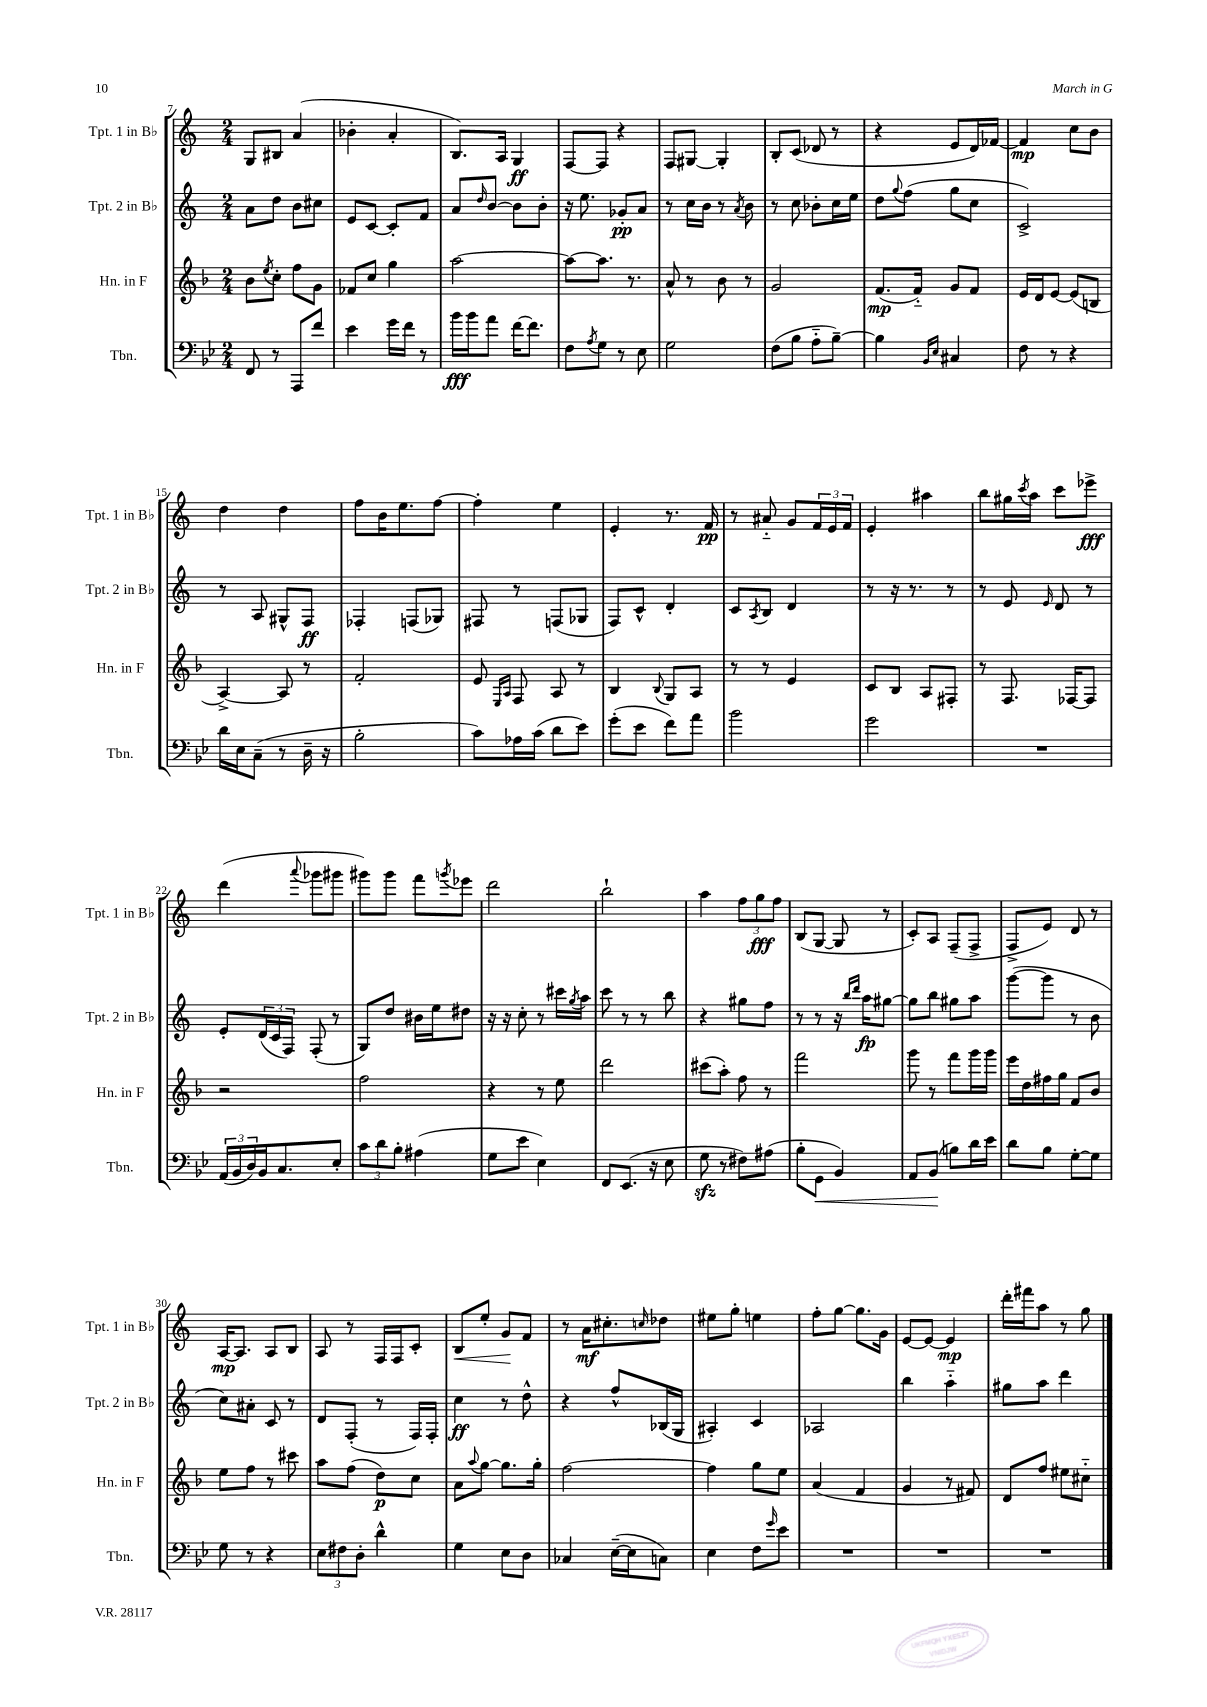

**kern	**dynam	**kern	**dynam	**kern	**dynam	**kern	**dynam
*part4	*part4	*part3	*part3	*part2	*part2	*part1	*part1
*staff4	*staff4	*staff3	*staff3	*staff2	*staff2	*staff1	*staff1
*I"Tbn.	*	*I"Hn. in F	*	*I"Tpt. 2 in B♭	*	*I"Tpt. 1 in B♭	*
*I'Tbn.	*	*I'Hn. in F	*	*I'Tpt. 2 in B♭	*	*I'Tpt. 1 in B♭	*
*clefF4	*	*clefG2	*	*clefG2	*	*clefG2	*
*k[b-e-]	*	*k[b-]	*	*k[]	*	*k[]	*
*M2/4	*	*M2/4	*	*M2/4	*	*M2/4	*
=7	=7	=7	=7	=7	=7	=7	=7
8FF/	.	8b-\L	.	8a\L	.	8G/L	.
.	.	8qee/	.	.	.	.	.
8r	.	8cc'\J	.	8dd\J	.	8B#X/J	.
8AAA/L	.	8ff\L	.	8b\L	.	(4a/	.
8f/J	.	8g\J	.	8cc#X\J	.	.	.
=8	=8	=8	=8	=8	=8	=8	=8
4e-\	.	8f-X/L	.	8e/L	.	4b-X'\	.
.	.	8cc/J	.	[8c/J	.	.	.
16g\LL	.	4gg\	.	8c'/L]	.	4a'/	.
16f\JJ	.	.	.	.	.	.	.
8r	.	.	.	8f/J	.	.	.
=9	=9	=9	=9	=9	=9	=9	=9
16b-\LL	fff	[2aa\	.	8a/L	.	8.B/L)	.
16b-\J	.	.	.	.	.	.	.
.	.	.	.	16qqdd/	.	.	.
8a\J	.	.	.	[8b/J	.	.	.
.	.	.	.	.	.	16A/Jk	.
[16f\KL	.	.	.	8b\L]	.	4G/	ff
8.f\J]	.	.	.	.	.	.	.
.	.	.	.	8b'\J	.	.	.
=10	=10	=10	=10	=10	=10	=10	=10
8F\L	.	8aa\L_	.	16r	.	[8F/L	.
.	.	.	.	8.ee\	.	.	.
8qA/	.	.	.	.	.	.	.
8G\J	.	8.aa\J]	.	.	.	8F/J]	.
8r	.	.	.	8g-X'/L	pp	4r	.
.	.	8.r	.	.	.	.	.
8E-\	.	.	.	8a/J	.	.	.
=11	=11	=11	=11	=11	=11	=11	=11
2G\	.	8a^^/	.	8r	.	8F/L	.
.	.	8r	.	16cc\LL	.	[8G#X/J	.
.	.	.	.	16b\JJ	.	.	.
.	.	8b-\	.	8r	.	4G#'/]	.
.	.	.	.	8qa/	.	.	.
.	.	8r	.	8b\	.	.	.
=12	=12	=12	=12	=12	=12	=12	=12
(8F\L	.	2g/	.	8r	.	8B'/L	.
8B-\J	.	.	.	8cc\	.	(8c/J	.
8A\L	.	.	.	8b-X'\L	.	8d-X/	.
[8B-~\J)	.	.	.	16cc\L	.	8r	.
.	.	.	.	16ee\JJ	.	.	.
=13	=13	=13	=13	=13	=13	=13	=13
4B-\]	.	(8.f/L	mp	8dd\L	.	4r	.
.	.	.	.	8qqgg/	.	.	.
.	.	.	.	(8ff\J	.	.	.
.	.	16f/Jk)	.	.	.	.	.
16qqBB-/LL	.	.	.	.	.	.	.
16qqE-/JJ	.	.	.	.	.	.	.
4C#X/	.	8g/L	.	8gg\L	.	8e/L	.
.	.	8f/J	.	8cc\J	.	16d/L)	.
.	.	.	.	.	.	[16f-X/JJ	.
=14	=14	=14	=14	=14	=14	=14	=14
8F\	.	16e/LL	.	2c^/)	.	4f-/]	mp
.	.	16d/J	.	.	.	.	.
8r	.	[8e/J	.	.	.	.	.
4r	.	(8e/L]	.	.	.	8cc\L	.
.	.	8Bn/J	.	.	.	8b\J	.
!!LO:LB:g=z
=15	=15	=15	=15	=15	=15	=15	=15
16d\LL	.	[4A^/)	.	8r	.	4dd\	.
16E-\J	.	.	.	.	.	.	.
(8C~\J	.	.	.	8A/	.	.	.
8r	.	8A/]	.	8G#X^^/L	.	4dd\	.
16D~\	.	8r	.	8F/J	ff	.	.
16r	.	.	.	.	.	.	.
=16	=16	=16	=16	=16	=16	=16	=16
2B-'\	.	2f'/	.	4F-X'/	.	8ff\L	.
.	.	.	.	.	.	16b\K	.
.	.	.	.	.	.	8.ee\	.
.	.	.	.	(8Fn/L	.	.	.
.	.	.	.	8G-X/J)	.	[8ff\J	.
=17	=17	=17	=17	=17	=17	=17	=17
8c\L)	.	8e/	.	8F#X/	.	4ff'\]	.
.	.	16qqE/LL	.	.	.	.	.
.	.	16qqA/JJ	.	.	.	.	.
16A-X\L	.	8F/	.	8r	.	.	.
(16c\JJ	.	.	.	.	.	.	.
8d\L	.	8A/	.	(8Fn/L	.	4ee\	.
8e-\J)	.	8r	.	8G-X/J	.	.	.
=18	=18	=18	=18	=18	=18	=18	=18
(8g'\L	.	4B-/	.	8F/L)	.	4e'/	.
8e-\J	.	.	.	8c^^/J	.	.	.
.	.	8qqB-/	.	.	.	.	.
8f\L)	.	8G/L	.	4d'/	.	8.r	.
8a\J	.	8A/J	.	.	.	.	.
.	.	.	.	.	.	16f/	pp
=19	=19	=19	=19	=19	=19	=19	=19
2b-\	.	8r	.	8c/L	.	8r	.
.	.	.	.	8qA/	.	.	.
.	.	8r	.	8B/J	.	8a#X/	.
.	.	4e/	.	4d/	.	8g/L	.
.	.	.	.	.	.	24f/L	.
.	.	.	.	.	.	24e/	.
.	.	.	.	.	.	24f/JJ	.
=20	=20	=20	=20	=20	=20	=20	=20
2g\	.	8c/L	.	8r	.	4e'/	.
.	.	8B-/J	.	16r	.	.	.
.	.	.	.	8.r	.	.	.
.	.	8A/L	.	.	.	4aa#X\	.
.	.	8F#X'/J	.	8r	.	.	.
=21	=21	=21	=21	=21	=21	=21	=21
2r	.	8r	.	8r	.	8bb\L	.
.	.	8.F/	.	8e/	.	16gg#X\L	.
.	.	.	.	.	.	8qccc/	.
.	.	.	.	.	.	16aa\JJ	.
.	.	.	.	16qqe/	.	.	.
.	.	.	.	8d/	.	8ccc\L	.
.	.	[16F-X/KL	.	.	.	.	.
.	.	8F-/J]	.	8r	.	8eee-X^\J	fff
!!LO:LB:g=z
=22	=22	=22	=22	=22	=22	=22	=22
(24AA/LL	.	2r	.	8e'/L	.	(4ddd\	.
24BB-/	.	.	.	.	.	.	.
24D/)	.	.	.	.	.	.	.
16BB-/J	.	.	.	(24d/L	.	.	.
.	.	.	.	24c/	.	.	.
8.C/	.	.	.	.	.	.	.
.	.	.	.	24F/JJ)	.	.	.
.	.	.	.	.	.	8qqaaa/	.
.	.	.	.	(8F'/	.	8ggg-X\L	.
8E-'/J	.	.	.	8r	.	8ggg#X\J	.
=23	=23	=23	=23	=23	=23	=23	=23
12c\L	.	2ff\	.	8G/L)	.	8ggg#X\L)	.
12d\	.	.	.	.	.	.	.
.	.	.	.	8dd/J	.	8ggg#\J	.
12B-'\J	.	.	.	.	.	.	.
(4A#X\	.	.	.	16b#X\LL	.	8fff\L	.
.	.	.	.	16ee\J	.	.	.
.	.	.	.	.	.	8qgggn/	.
.	.	.	.	8dd#X\J	.	8eee-X\J	.
=24	=24	=24	=24	=24	=24	=24	=24
8G\L	.	4r	.	16r	.	2ddd\	.
.	.	.	.	16r	.	.	.
8e-\J	.	.	.	8cc'\	.	.	.
4E-\)	.	8r	.	8r	.	.	.
.	.	8ee\	.	16ccc#X\LL	.	.	.
.	.	.	.	8qgg/	.	.	.
.	.	.	.	16aa\JJ	.	.	.
=25	=25	=25	=25	=25	=25	=25	=25
8FF/L	.	2ddd\	.	8ccc\	.	2bb`\	.
(8.EE-/J	.	.	.	8r	.	.	.
.	.	.	.	8r	.	.	.
16r	.	.	.	.	.	.	.
8E-\	.	.	.	8bb\	.	.	.
=26	=26	=26	=26	=26	=26	=26	=26
8Gzz\	.	(8ccc#X\L	.	4r	.	4aa\	.
8r	.	8aa'\J)	.	.	.	.	.
8F#X\L)	.	8ff\	.	8gg#X\L	.	12ff\L	.
.	.	.	.	.	.	12gg\	fff
(8A#X\J	.	8r	.	8ff\J	.	.	.
.	.	.	.	.	.	12ff\J	.
=27	=27	=27	=27	=27	=27	=27	=27
8B-'\L	.	2fff\	.	8r	.	(8B/L	.
!	!LO:HP:b	!	!	!	!	!	!
8GG\J	<	.	.	8r	.	[8G/J	.
4BB-/)	.	.	.	16r	.	8G/]	.
.	.	.	.	16qqbb/LL	.	.	.
.	.	.	.	16qqddd/JJ	.	.	.
.	.	.	.	16aa\KL	fp	.	.
.	.	.	.	[8gg#X\J	.	8r	.
=28	=28	=28	=28	=28	=28	=28	=28
8AA/L	.	8ggg\	.	8gg#\L]	.	8c'/L)	.
(8BB-/J	.	8r	.	8bb\J	.	8A/J	.
8Bn\L)	[	8fff\L	.	8gg#X\L	.	(8F~/L	.
16d\L	.	16ggg\L	.	8aa\J	.	8F^/J	.
16e-\JJ	.	16ggg\JJ	.	.	.	.	.
=29	=29	=29	=29	=29	=29	=29	=29
8d\L	.	16eee\LL	.	([8ggg\L	.	8F^/L	.
.	.	16dd\	.	.	.	.	.
8B-\J	.	16ff#X\	.	8ggg\J]	.	8e/J)	.
.	.	16gg\JJ	.	.	.	.	.
[8G'\L	.	8f/L	.	8r	.	8d/	.
8G\J]	.	8b-/J	.	8b\	.	8r	.
!!LO:LB:g=z
=30	=30	=30	=30	=30	=30	=30	=30
8G\	.	8ee\L	.	8cc\L)	.	[16A/KL	mp
.	.	.	.	.	.	8.A/J]	.
8r	.	8ff\J	.	8a#X'\J	.	.	.
4r	.	8r	.	8c/	.	8A/L	.
.	.	8ccc#X\	.	8r	.	8B/J	.
=31	=31	=31	=31	=31	=31	=31	=31
12E-\L	.	8aa\L	.	8d/L	.	8A/	.
12F#X\	.	.	.	.	.	.	.
.	.	(8ff\J	.	(8F'/J	.	8r	.
12D'\J	.	.	.	.	.	.	.
4d^^\	.	8dd\L)	p	8r	.	16F/LL	.
.	.	.	.	.	.	16F/J	.
.	.	8cc\J	.	16F/LL)	.	8c'/J	.
.	.	.	.	16F'/JJ	.	.	.
=32	=32	=32	=32	=32	=32	=32	=32
!	!	!	!	!	!	!	!LO:HP:b
4G\	.	8a\L	.	4cc\	ff	8B/L	<
.	.	8qqaa/	.	.	.	.	.
.	.	[8gg\J	.	.	.	8ee'/J	.
8E-\L	.	8.gg\L]	.	8r	.	8g/L	.
8D\J	.	.	.	8dd^^\	.	8f/J	[
.	.	16gg'\Jk	.	.	.	.	.
=33	=33	=33	=33	=33	=33	=33	=33
4C-X/	.	[2ff\	.	4r	.	8r	.
.	.	.	.	.	.	16a\KL	mf
.	.	.	.	.	.	8.cc#X'\	.
([16E-~\LL	.	.	.	8ff^^/L	.	.	.
16E-\J]	.	.	.	.	.	.	.
.	.	.	.	.	.	16qqccn/	.
8Cn\J)	.	.	.	(16B-X/L	.	8dd-X\J	.
.	.	.	.	16G/JJ	.	.	.
=34	=34	=34	=34	=34	=34	=34	=34
4E-\	.	4ff\]	.	4A#X'/)	.	8ee#X\L	.
.	.	.	.	.	.	8gg'\J	.
8F\L	.	8gg\L	.	4c/	.	4een\	.
16qqg/	.	.	.	.	.	.	.
8e-\J	.	8ee\J	.	.	.	.	.
=35	=35	=35	=35	=35	=35	=35	=35
2r	.	(4a/	.	2A-X/	.	8ff'\L	.
.	.	.	.	.	.	[8gg\J	.
.	.	4f/	.	.	.	8.gg\L]	.
.	.	.	.	.	.	16g\Jk	.
=36	=36	=36	=36	=36	=36	=36	=36
2r	.	4g/	.	4bb\	.	[8e/L	.
.	.	.	.	.	.	8e/J_	.
.	.	8r	.	4aa\	.	4e/]	mp
.	.	8f#X/)	.	.	.	.	.
=37	=37	=37	=37	=37	=37	=37	=37
2r	.	8d/L	.	8gg#X\L	.	16ddd'\LL	.
.	.	.	.	.	.	16fff#X\J	.
.	.	8ff/J	.	8aa\J	.	8aa\J	.
.	.	8ee#X\L	.	4ddd\	.	8r	.
.	.	8cc#X\J	.	.	.	8gg\	.
==	==	==	==	==	==	==	==
*-	*-	*-	*-	*-	*-	*-	*-
